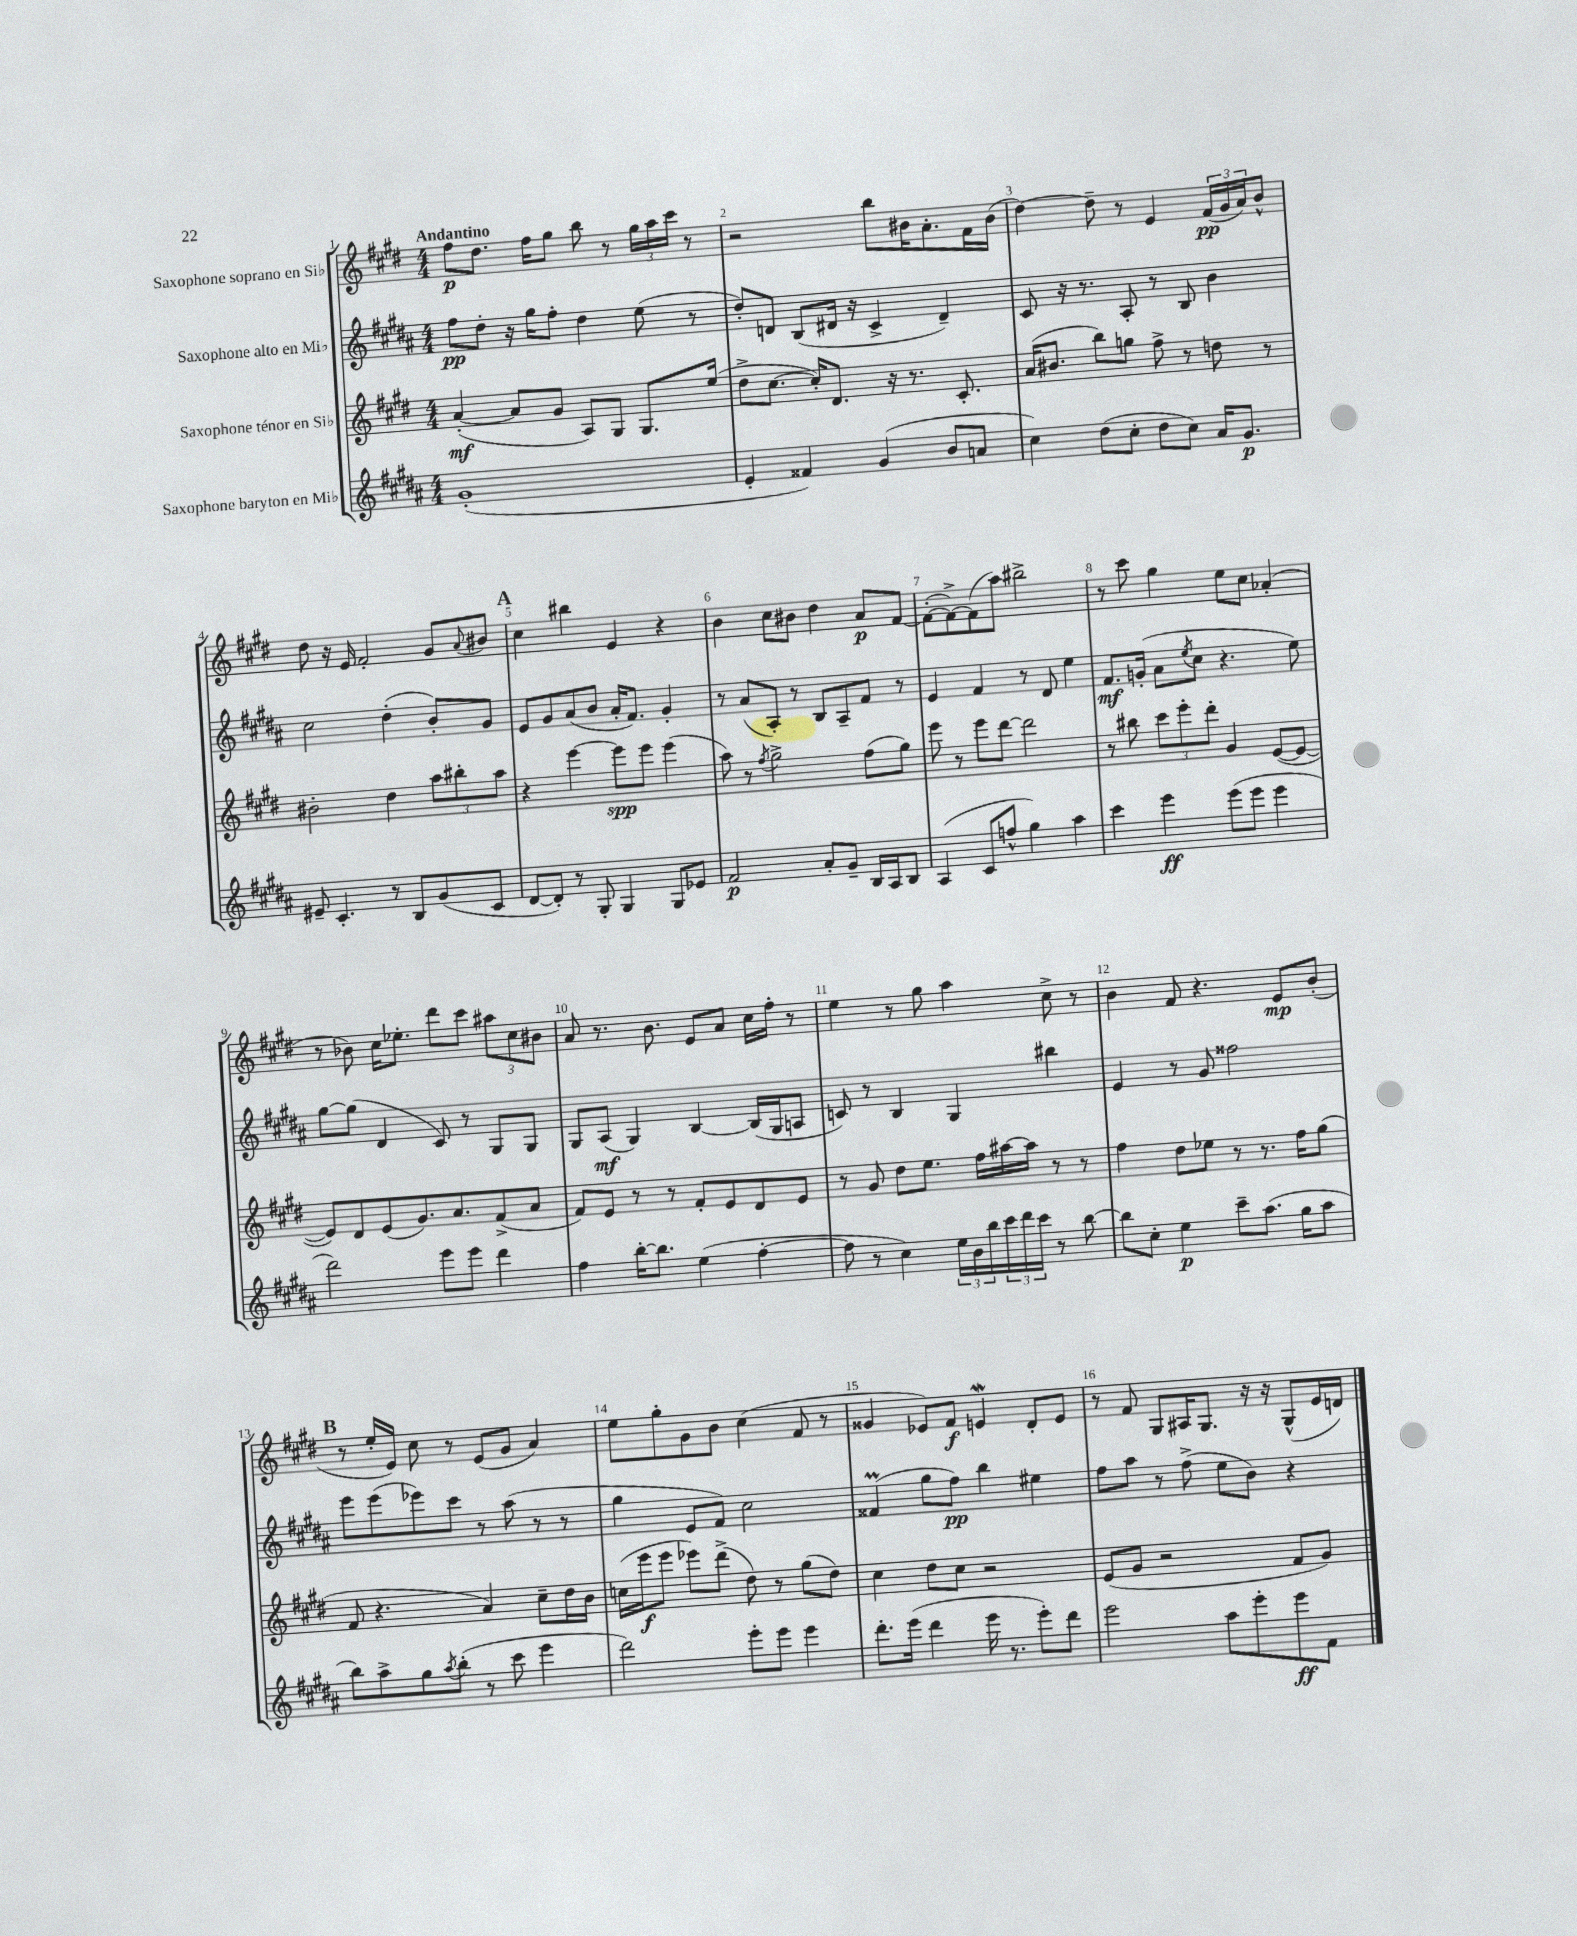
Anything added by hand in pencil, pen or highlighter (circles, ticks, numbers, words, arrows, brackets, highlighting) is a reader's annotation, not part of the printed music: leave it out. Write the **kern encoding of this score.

**kern	**dynam	**kern	**dynam	**kern	**dynam	**kern	**dynam
*part4	*part4	*part3	*part3	*part2	*part2	*part1	*part1
*staff4	*staff4	*staff3	*staff3	*staff2	*staff2	*staff1	*staff1
*I"Saxophone baryton en Mi♭	*	*I"Saxophone ténor en Si♭	*	*I"Saxophone alto en Mi♭	*	*I"Saxophone soprano en Si♭	*
*clefG2	*	*clefG2	*	*clefG2	*	*clefG2	*
*k[f#c#g#d#a#]	*	*k[f#c#g#d#]	*	*k[f#c#g#d#a#]	*	*k[f#c#g#d#]	*
*M4/4	*	*M4/4	*	*M4/4	*	*M4/4	*
=1	=1	=1	=1	=1	=1	=1	=1
!	!	!	!	!	!	!LO:TX:a:B:t=Andantino	!
(1g#'	.	([4a'/	mf	8ff#\L	pp	8ff#\L	p
.	.	.	.	8dd#'\J	.	8.dd#\J	.
.	.	8a/L]	.	16r	.	.	.
.	.	.	.	16gg#\KL	.	16ff#\KL	.
.	.	8g#/J	.	8ff#'\J	.	8gg#\J	.
.	.	8A/L)	.	4dd#\	.	8bb\	.
.	.	8G#/J	.	.	.	8r	.
.	.	8.G#/L	.	(8ee\	.	24gg#\LL	.
.	.	.	.	.	.	24aa\	.
.	.	.	.	.	.	24ccc#\JJ	.
.	.	.	.	8r	.	8r	.
.	.	(16ee/Jk	.	.	.	.	.
=2	=2	=2	=2	=2	=2	=2	=2
4e'/	.	8dd#^\L	.	8dd#'/L)	.	2r	.
.	.	[8.cc#\J	.	8dn/J	.	.	.
4f##X/)	.	.	.	(8B/L	.	.	.
.	.	16cc#'/KL])	.	.	.	.	.
.	.	8.d#/J	.	16d#X/Jk	.	.	.
.	.	.	.	16r	.	.	.
(4g#/	.	.	.	4c#^/	.	8bb\L	.
.	.	16r	.	.	.	.	.
.	.	8.r	.	.	.	16b#X\K	.
.	.	.	.	.	.	8.a'\	.
8b/L	.	.	.	4d#~/)	.	.	.
.	.	8.c#'/	.	.	.	.	.
8an/J	.	.	.	.	.	16f#\L	.
.	.	.	.	.	.	(16b#\JJ	.
=3	=3	=3	=3	=3	=3	=3	=3
4cc#\)	.	(16a/KL	.	8c#/	.	[4dd#\)	.
.	.	8.b#X/J	.	.	.	.	.
.	.	.	.	16r	.	.	.
.	.	.	.	8.r	.	.	.
(8dd#\L	.	8bb\L)	.	.	.	8dd#~\]	.
8cc#'\J	.	8ggn\J	.	8A#'/	.	8r	.
8dd#\L	.	8ff#^\	.	8r	.	4e/	.
8cc#\J)	.	8r	.	8B/	.	.	.
16a#/KL	.	8ddn\	.	4b\	.	(24f#/LL	pp
.	.	.	.	.	.	24g#/	.
8.g#/J	p	.	.	.	.	.	.
.	.	.	.	.	.	24a/J)	.
.	.	8r	.	.	.	8b^^/J	.
!!LO:LB:g=z
=4	=4	=4	=4	=4	=4	=4	=4
8e#X~/	.	2b#X'\	.	2cc#\	.	8dd#\	.
4.c#'/	.	.	.	.	.	16r	.
.	.	.	.	.	.	16e/	.
.	.	.	.	.	.	2f#'/	.
8r	.	4dd#\	.	(4dd#'\	.	.	.
8B/L	.	.	.	.	.	.	.
(8g#/	.	12aa\L	.	8b'/L)	.	8g#/L	.
.	.	12bb#X'\	.	.	.	.	.
.	.	.	.	.	.	8qqa/	.
8c#/J	.	.	.	8g#/J	.	8b#X/J	.
.	.	12aa\J	.	.	.	.	.
!!LO:REH:place=s1:t=A
=5	=5	=5	=5	=5	=5	=5	=5
[8d#/L	.	4r	.	8e/L	.	4cc#\	.
8d#'/J])	.	.	.	8g#/	.	.	.
8r	.	[4eee\	.	(8a#/	.	4bb#X\	.
8G#'/	.	.	.	8b/J	.	.	.
4G#/	.	8eee\L]	spp	16a#'/KL	.	4e/	.
.	.	.	.	8.f#/J)	.	.	.
.	.	8eee\J	.	.	.	.	.
8G#/L	.	(4eee\	.	4g#'/	.	4r	.
8e-X/J	.	.	.	.	.	.	.
=6	=6	=6	=6	=6	=6	=6	=6
2f#/	p	8aa\)	.	8r	.	4b\	.
.	.	8r	.	(8a#/L	.	.	.
.	.	8qff#/	.	.	.	.	.
.	.	2gg#^\	.	8A#'/J)	.	8cc#\L	.
.	.	.	.	8r	.	8b#X\J	.
8a#'/L	.	.	.	8B/L	.	4dd#\	.
8g#~/J	.	.	.	8A#~/	.	.	.
16B/LL	.	(8ff#\L	.	8f#/J	.	8a/L	p
16A#/J	.	.	.	.	.	.	.
8B/J	.	8gg#\J)	.	8r	.	[8f#/J	.
=7	=7	=7	=7	=7	=7	=7	=7
(4A#/	.	8eee\	.	4e/	.	(8f#'\L_	.
.	.	8r	.	.	.	8f#^\_)	.
8c#/L	.	8eee\L	.	4f#/	.	(8f#\]	.
8ffn^^/J	.	[8ddd#\J	.	.	.	8aa\J)	.
4gg#\)	.	2ddd#\]	.	8r	.	2bb#X^\	.
.	.	.	.	8d#/	.	.	.
4aa#\	.	.	.	4ee\	.	.	.
=8	=8	=8	=8	=8	=8	=8	=8
4ccc#\	.	8r	.	8.f#/L	mf	8r	.
.	.	8bb#X\	.	.	.	8ccc#\	.
.	.	.	.	(16gn'/Jk	.	.	.
4eee\	ff	12ccc#\L	.	8a#\L	.	4gg#\	.
.	.	12eee'\	.	.	.	.	.
.	.	.	.	8qee/	.	.	.
.	.	.	.	8cc#\J	.	.	.
.	.	12ddd#'\J	.	.	.	.	.
(8eee\L	.	4g#/	.	4.r	.	8ee\L	.
8eee\J	.	.	.	.	.	8cc#\J	.
4eee\	.	([8e/L	.	.	.	(4a-X'/	.
.	.	8e/J_	.	8ee\)	.	.	.
!!LO:LB:g=z
=9	=9	=9	=9	=9	=9	=9	=9
2ddd#\)	.	8e/L])	.	[8gg#\L	.	8r	.
.	.	8d#/	.	(8gg#\J]	.	8b-X\)	.
.	.	(8e/	.	4d#/	.	16cc#\KL	.
.	.	.	.	.	.	8.ee-X'\J	.
.	.	8.g#/)	.	.	.	.	.
8eee\L	.	.	.	8c#/)	.	8ddd#\L	.
.	.	8.a/	.	.	.	.	.
8eee\J	.	.	.	8r	.	8ccc#\J	.
4ddd#\	.	(8f#^/	.	8G#/L	.	12aa#X\L	.
.	.	.	.	.	.	12cc#\	.
.	.	8a/J	.	8G#/J	.	.	.
.	.	.	.	.	.	12b#X\J	.
=10	=10	=10	=10	=10	=10	=10	=10
4ff#\	.	8f#/L)	.	8G#/L	.	8a/	.
.	.	8e/J	.	(8A#/J	mf	8.r	.
[16bb'\KL	.	8r	.	4G#/)	.	.	.
8.bb\J]	.	.	.	.	.	8.b\	.
.	.	8r	.	.	.	.	.
(4ee\	.	8f#'/L	.	[4B/	.	8e/L	.
.	.	8e/	.	.	.	8a/J	.
[4ff#'\	.	8d#/	.	(16B/LL]	.	16cc#\LL	.
.	.	.	.	16G#/J	.	16ff#'\JJ	.
.	.	8e/J	.	8An/J	.	8r	.
=11	=11	=11	=11	=11	=11	=11	=11
8ff#\]	.	8r	.	8cn/)	.	4ee\	.
8r	.	8g#/	.	8r	.	.	.
4cc#\)	.	8dd#\L	.	4B/	.	8r	.
.	.	8.ee\J	.	.	.	8gg#\	.
24ee\LL	.	.	.	4G#/	.	4aa\	.
24b\	.	.	.	.	.	.	.
.	.	16ff#\LL	.	.	.	.	.
24bb\	.	.	.	.	.	.	.
24ccc#\	.	[16aa#X\	.	.	.	.	.
24ddd#\	.	.	.	.	.	.	.
.	.	16aa#\JJ]	.	.	.	.	.
24ccc#\JJ	.	.	.	.	.	.	.
8r	.	8r	.	4bb#X\	.	8cc#^\	.
[8bb\	.	8r	.	.	.	8r	.
=12	=12	=12	=12	=12	=12	=12	=12
8bb\L]	.	4ff#\	.	4e/	.	4b\	.
8cc#'\J	.	.	.	.	.	.	.
4ee\	p	8dd#\L	.	8r	.	8f#/	.
.	.	8ee-X\J	.	8g#/	.	4.r	.
8ccc#~\L	.	8r	.	2ff##X\	.	.	.
(8.aa#\J	.	8.r	.	.	.	.	.
.	.	.	.	.	.	8e/L	mp
16gg#\KL	.	16ff#\KL	.	.	.	.	.
8aa#\J	.	(8gg#\J	.	.	.	(8b'/J	.
!!LO:LB:g=z
!!LO:REH:place=s1:t=B
=13	=13	=13	=13	=13	=13	=13	=13
8bb\L)	.	8f#/	.	8eee\L	.	8r	.
8aa#^\	.	4.r	.	(8eee\	.	16ee'/LL	.
.	.	.	.	.	.	16e/JJ)	.
8gg#\	.	.	.	8eee-X\)	.	8cc#\	.
8qaa#/	.	.	.	.	.	.	.
(8bb'\J	.	.	.	8ccc#\J	.	8r	.
8r	.	4a/)	.	8r	.	(8e/L	.
8ccc#\	.	.	.	(8aa#\	.	8g#/J	.
4eee\	.	8cc#~\L	.	8r	.	4a/)	.
.	.	16dd#\L	.	8r	.	.	.
.	.	16b\JJ	.	.	.	.	.
=14	=14	=14	=14	=14	=14	=14	=14
2ddd#\)	.	(16ccn\LL	.	4gg#\	.	8ee\L	.
.	.	16eee\J	f	.	.	.	.
.	.	8eee\J	.	.	.	8gg#'\	.
.	.	8eee-X\L)	.	8e/L	.	8g#\	.
.	.	(8ddd#^\J	.	8f#/J)	.	8b\J	.
8eee'\L	.	8dd#\)	.	2cc#\	.	(4cc#\	.
8eee\J	.	8r	.	.	.	.	.
4eee\	.	(8gg#\L	.	.	.	8f#/	.
.	.	8dd#\J)	.	.	.	8r	.
=15	=15	=15	=15	=15	=15	=15	=15
8.ddd#'\L	.	4cc#\	.	(4f##Xm/	.	4g##X/	.
(16eee\Jk	.	.	.	.	.	.	.
4ddd#\	.	8dd#\L	.	8gg#\L	.	8e-X/L)	.
.	.	8cc#\J	.	8ff#\J)	pp	8f#/J	f
16eee\	.	2r	.	4bb\	.	4enw/	.
8.r	.	.	.	.	.	.	.
8eee'\L)	.	.	.	4ee#X\	.	8d#'/L	.
8ddd#\J	.	.	.	.	.	8e/J	.
=16	=16	=16	=16	=16	=16	=16	=16
2eee\	.	(8e/L	.	8ff#\L	.	8r	.
.	.	8g#/J	.	8aa#\J	.	8f#/	.
.	.	2r	.	8r	.	8G#/L	.
.	.	.	.	(8ff#^\	.	16A#X/K	.
.	.	.	.	.	.	8.G#/J	.
8aa#\L	.	.	.	8ee\L	.	.	.
8eee'\	.	.	.	8b\J)	.	16r	.
.	.	.	.	.	.	16r	.
8eee\	ff	8f#/L	.	4r	.	(8G#^^/L	.
8f#\J	.	8g#/J)	.	.	.	16e/L	.
.	.	.	.	.	.	16dn/JJ)	.
==	==	==	==	==	==	==	==
*-	*-	*-	*-	*-	*-	*-	*-
